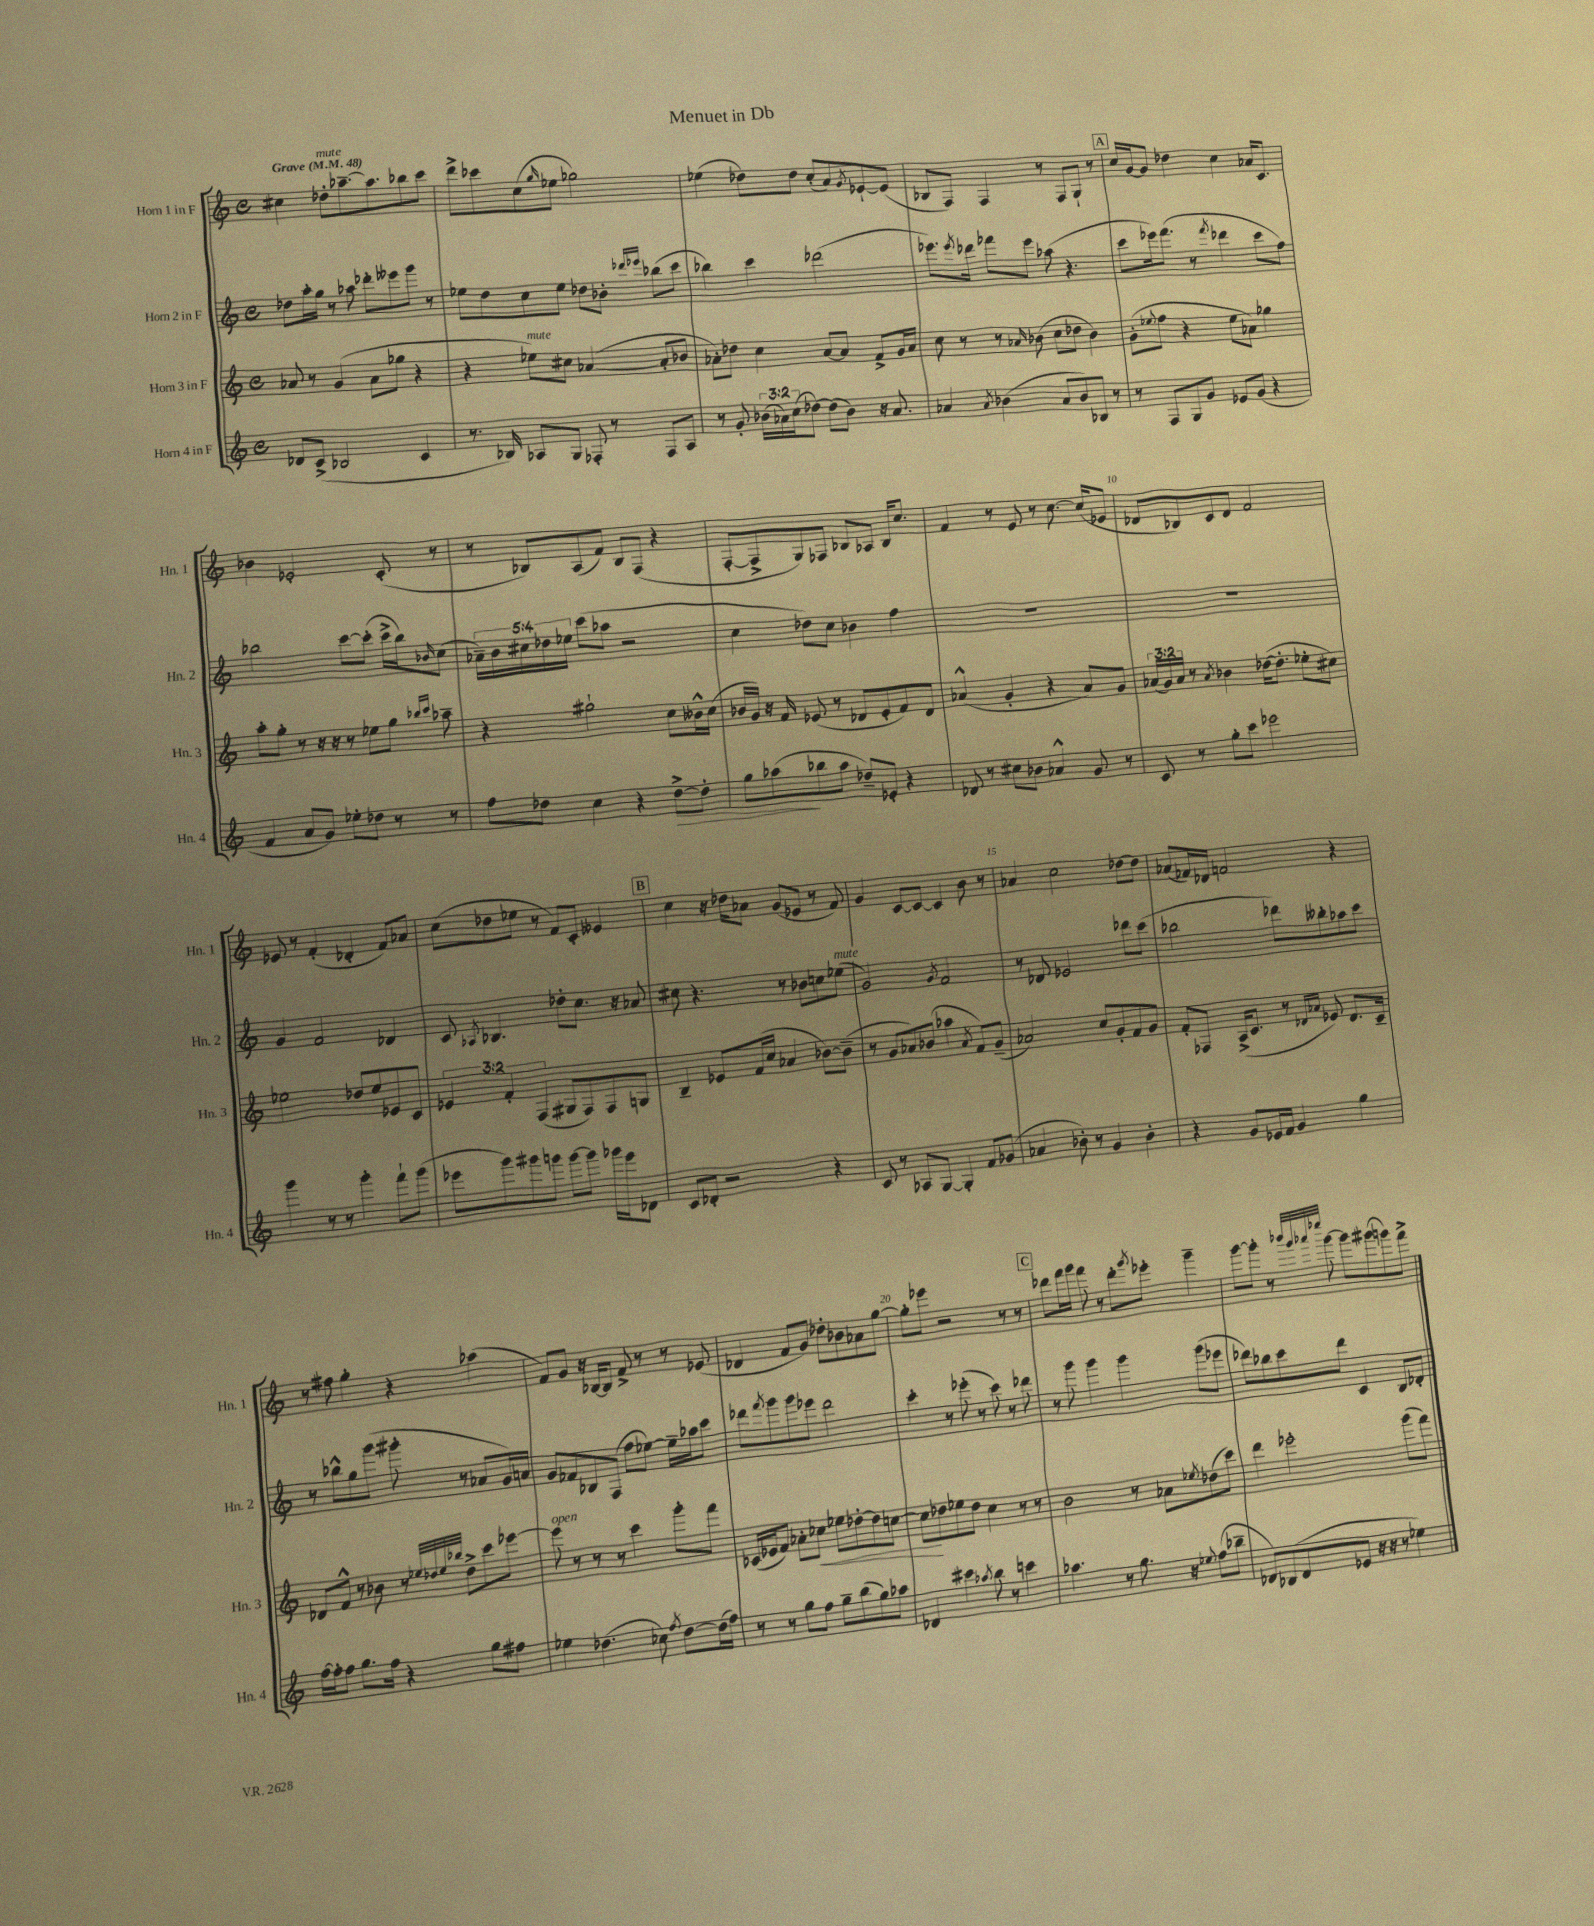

**kern	**kern	**kern	**kern
*staff4	*staff3	*staff2	*staff1
*clefG2	*clefG2	*clefG2	*clefG2
*k[]	*k[]	*k[]	*k[]
*M4/4	*M4/4	*M4/4	*M4/4
*met(c)	*met(c)	*met(c)	*met(c)
*MM48	*MM48	*MM48	*MM48
8d-	8a-	8dd-	4cc#
(8c^	8r	16aa'	.
.	.	16gg	.
2B-	(4g	8r	8dd-'
.	.	8aa-	[8.aa-~
.	8a-	8ddd-'	.
.	.	.	8.aa-]
.	8gg-	8eee--	.
4c	4r	8ggg	8bb-
.	.	8r	8ccc
=	=	=	=
8.r	4r	8ee-	8ddd^
.	.	8dd	8ccc-
16B-)	.	.	.
8A-	8ee-)	8cc	(8cc
.	.	.	16qqgg
8G	8cc#	8ee-	8ee-
8F-'	([4a-	8dd-	2gg-)
8r	.	8b-'	.
.	.	16qqddd-	.
.	.	16qqeee-	.
8F-	8a-']	(8bb-	.
8A-	8b-	8ccc	.
=	=	=	=
8r	8a-')	4bb-)	(4ee-
8g'	8dd-	.	.
(24b-	4cc	4ccc	8dd-)
24a-)	.	.	.
(24cc	.	.	.
[8dd-)	.	.	8dd-
(8dd-]	[8a-	(2ddd-	(8cc'
8b-)	8a-]	.	8a)
.	.	.	8qg
16r	8f^	.	[8e-`
8.a-	.	.	.
.	16g	.	(8e-]
.	16a-	.	.
=	=	=	=
4a-	8cc	8.eee-)	8B-
.	8r	.	8F)
.	.	8qeee-	.
.	.	16ddd-	.
8qa-	.	.	.
(4b-	8r	8fff-	4F
.	16qqa-	.	.
.	(8b-	8eee-	.
8a-	8cc	(8aa-	8r
8b-)	8dd-	4.r	8F
8B-	4b-)	.	8G`
8r	.	.	8r
=	=	=	=
8r	(8g'	8ccc	16cc
.	.	.	[16g
.	8qqee-	.	.
8F	8ff	16eee-)	8g]
.	.	(8.fff	.
8G	4r	.	4dd-
8g	.	8r	.
.	.	8qfff	.
8e-	8ee-	4ddd-	4cc
(8g	8a-)	.	.
4r	4gg-	8ccc	16a-
.	.	.	8.c
.	.	8ff)	.
=	=	=	=
4f	8aa'	2bb-	4b-
.	8gg'	.	.
8a	8r	.	2e-'
8g)	16r	.	.
.	16r	.	.
8ee-'	8r	[8ccc	.
8dd-	8ee-	(8ccc']	.
8r	8gg	16ccc^	(8c'
.	.	16bb-)	.
.	16qqbb-	.	.
.	16qqccc	16qqb-	.
8r	8aa-~	(8cc	8r
=	=	=	=
8ff	4r	20a-~)	8r
.	.	20b	.
.	.	20cc#	.
8dd-	.	.	8B-)
.	.	20dd-	.
.	.	20ee-	.
4cc	2gg#`	(8ccc	(8A
.	.	8aa-	8f)
4r	.	2r	8B-
.	.	.	(8F
[8dd-^	8cc	.	4r
8dd-']	16b--^^	.	.
.	(16cc	.	.
=	=	=	=
8gg	16b-	4cc	[8F'
.	16g)	.	.
(8aa-	16r	.	8F^]
.	16f	.	.
8bb-	(8e-	8dd-)	8G)
8aa-	8r	8cc	8F-
8dd-~)	8d-	4b-	8B-
8e-'	8e-'	.	8A-
4r	8f)	4ff	16B-
.	.	.	8.cc
.	8d-	.	.
=	=	=	=
8d-	(4a-^^	1r	4f
8r	.	.	.
8cc#	4g'	.	8r
8b-	.	.	8e
4a-^^	4r	.	8r
.	.	.	[8.cc
8g	8a-)	.	.
.	.	.	(16cc]
8r	8g	.	8e-
=	=	=	=
8c	(24a-	1r	8d-
.	24g)	.	.
.	24a-	.	.
8r	8r	.	8B-)
.	8qa-	.	.
8gg'	4b-	.	8c
8ccc	.	.	8d-
2eee-	([16dd-	.	2f
.	8.dd-']	.	.
.	8ee-'	.	.
.	8cc#)	.	.
=	=	=	=
4ggg	2ee-	4g	8e-
.	.	.	8r
8r	.	2f	(4f'
8r	.	.	.
4ggg'	8dd-	.	4d-'
.	8ee-	.	.
8fff`	8e-	4d-	8f)
(8ggg	8c	.	8a-
=	=	=	=
8eee-	6e-	8c	(8cc
.	.	8qA-	.
8ggg)	.	4.B-	8dd-
.	6f'	.	.
8ggg#	.	.	8ee-
.	(6F	.	.
8ggg	.	.	8r
[8ggg	8G#	8dd-'	8f)
8ggg]	8F)	8.cc	8c'
16ggg-	8F	.	4e--
16eee-	.	16r	.
8d-	8G	8a-	.
=	=	=	=
8c	4B~	8cc#	4cc
8d-'	.	4.r	.
2r	8e-	.	16r
.	.	.	16dd-
.	(16f	.	8a-
.	16cc	.	.
.	4a-	8r	(8g
.	.	8b-	8e-
4r	[8b-)	8cc	8r
.	(8b-~]	(8ee-	8f)
=	=	=	=
8c	8r	2g)	4g
8r	8g	.	.
8A-	8a-)	.	[8c
[8G	(8b-	.	8c_
.	.	8qg	.
4G']	4aa-	2f	4c]
.	8qa-	.	.
8f	8f)	.	8b
(8g-	(8g~	.	8r
=	=	=	=
4a-	2a-)	8r	4a-
.	.	8d-	.
8b-')	.	2e-	2cc
8r	.	.	.
4g	8cc	.	.
.	8g'	.	.
4b-'	8f	8ddd-	[8dd-
.	8g	(8ccc	8dd-]
=	=	=	=
4r	8f'	2bb-	(8a-
.	8F-	.	16f-)
.	.	.	16d-
8g	(16A^	.	2f
.	8.c	.	.
16e-	.	.	.
16f	.	.	.
4g	8r	8ddd-)	.
.	16qqd-	.	.
.	16qqa-	.	.
.	8e-)	8bb--'	.
4gg	8.d-	8aa-	4r
.	.	8ccc	.
.	16c~	.	.
=	=	=	=
[16ff	8d-	8r	8r
16ff']	.	.	.
8ff	8f^^	8bb-^^	8ff#
8.gg	8r	8gg	4gg'
.	8b-	(8ggg	.
16ff	.	.	.
4r	8r	8ggg#'	4r
.	32qqee-	.	.
.	32qqdd-	.	.
.	32qqee-	.	.
.	32qqbb-	.	.
.	8dd-^	8r	.
8gg	8ccc	8a-	(4aa-
8ff#	[8eee-	16g)	.
.	.	16a	.
=	=	=	=
4ee-	8eee-]	8g	8f)
.	8r	8f-	8g
(4.dd-	8r	8B-	16r
.	.	.	[16B-
.	8r	(8F	8B-]
.	4ccc	8ff	8f^
8cc-)	.	[8ee-)	8r
8qff	.	.	.
[8dd-	8ggg'	16ee-~]	8r
.	.	16aa-	.
(16dd-]	8fff	8ccc	(8e-
16ff)	.	.	.
=	=	=	=
8r	(16c-	8ddd-	4d-
.	16e-	.	.
.	.	8qfff	.
8r	8f)	8ggg	.
8gg	8a-'	8ggg	8f
8ff	8cc-	8eee-	8g)
8gg~	8ee-	2ddd-	8dd-'
(8bb	[8dd-'	.	8b-
8gg)	8dd-]	.	8a-
8aa-	[8cc	.	[8gg
=	=	=	=
4d-	8cc]	4ccc'	8gg']
.	8dd-	.	8eee-
4ccc#	8ee-	8r	2r
.	8dd-	(8eee-'	.
8qaa-	.	.	.
8bb	4cc	8r	.
8r	.	8ccc)	.
4ccc	8r	8r	8r
.	8r	8ddd-	8r
=	=	=	=
4.aa-	2b	8r	8ddd-
.	.	8ggg	16fff
.	.	.	16ggg
.	.	4ggg	8fff
8r	.	.	8r
8.gg	8r	4ggg	8ddd-'
.	.	.	8qggg
.	8a-	.	8eee-'
16r	.	.	.
8qqee-	8qee-	.	.
(8ff	(8dd-	(8ggg	4ggg~
8bb-~	8ccc)	8eee-	.
=	=	=	=
8d-)	4ddd	8ddd-)	[8ggg
(8B-	.	8bb-	8ggg']
8d-	2eee-'	8ccc	8r
.	.	.	32qqbbb-
.	.	.	32qqggg
.	.	.	32qqaaa-
.	.	.	32qqeeee-
8e-	.	8ddd-	[8ggg
16r	.	4c	8ggg]
16r	.	.	.
8r	.	.	(8ggg#
4ee-)	(8ggg	8B	8ggg)
.	8fff)	8d-'	8fff^
==	==	==	==
*-	*-	*-	*-
